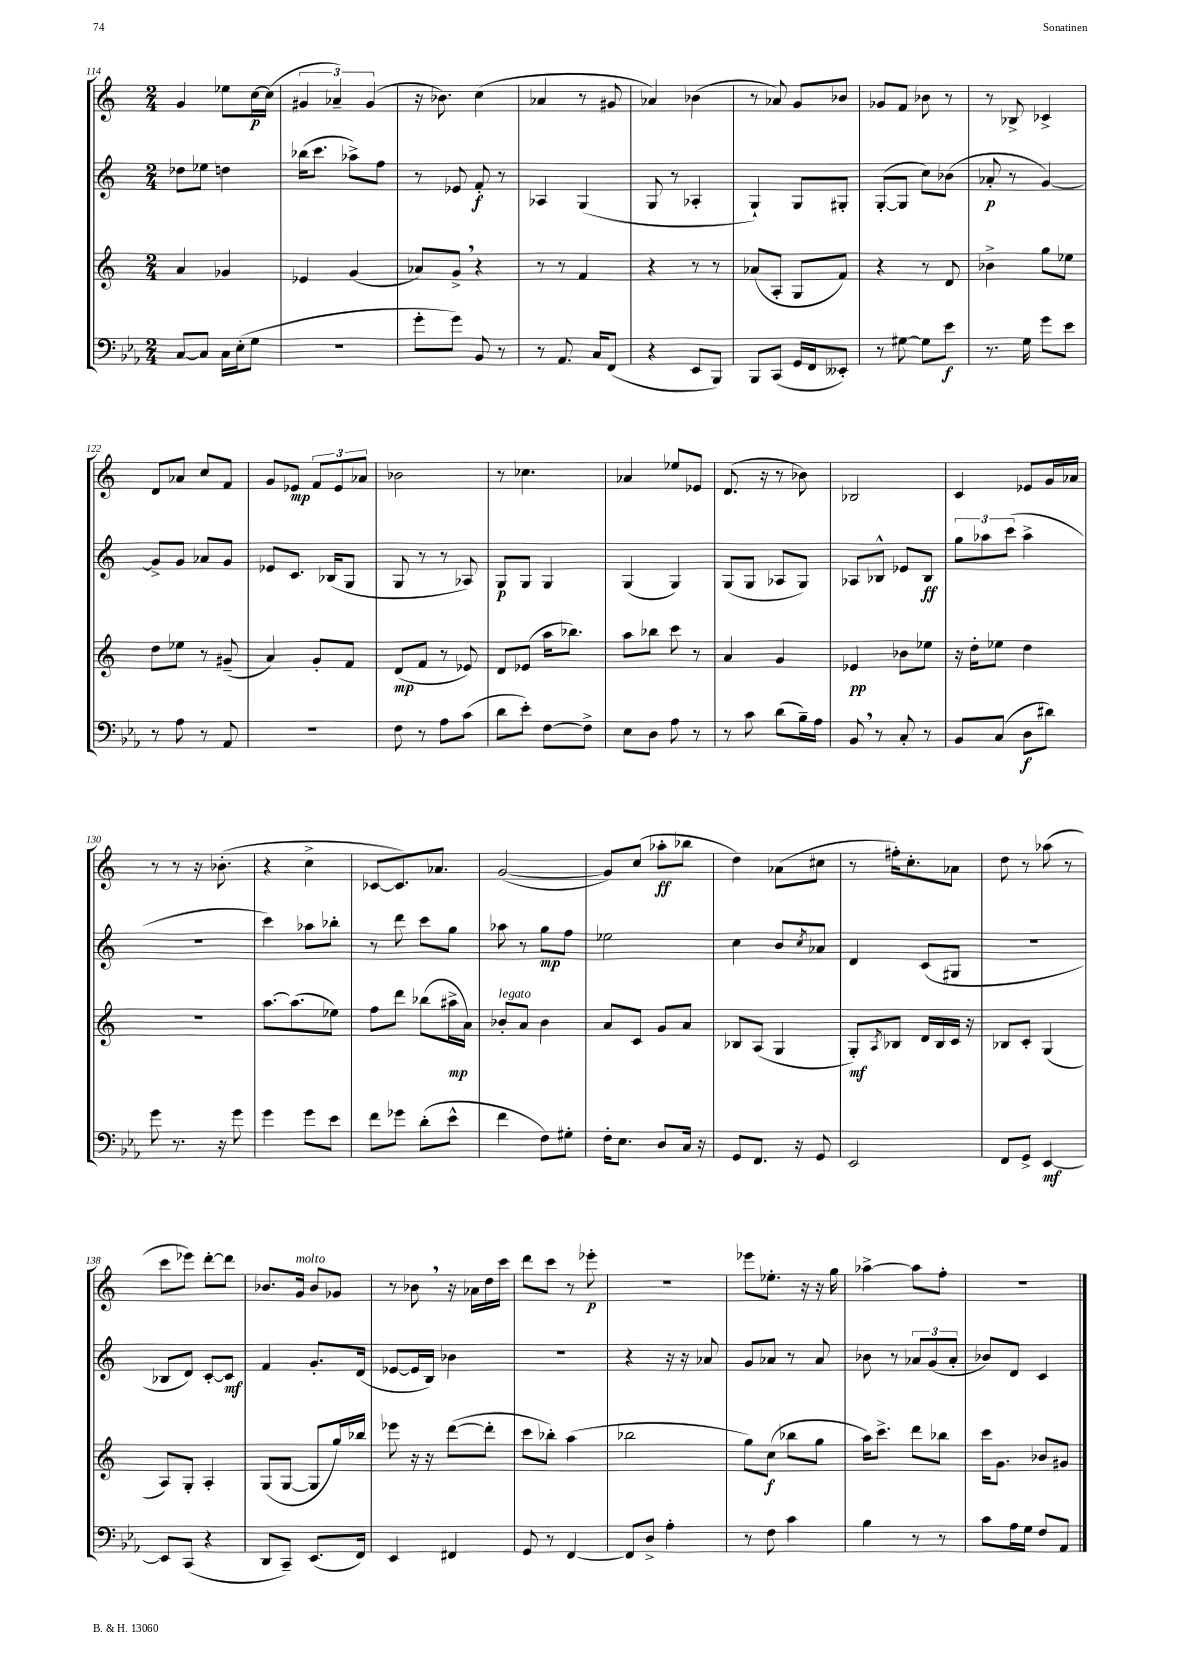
<<
\new StaffGroup <<
\new Staff = "s0" {
    \clef treble \key c \major \numericTimeSignature \time 2/4
    g'4 ees''8 c''16~\p c''16( |
    \tuplet 3/2 { gis'4 aes'4--) gis'4( } |
    r16 bes'8.) c''4( |
    aes'4 r8 gis'8 |
    aes'4) bes'4( |
    r8 aes'8) g'8 bes'8 |
    ges'8 f'8 bes'8 r8 |
    r8 bes8-> ces'4-> |
    d'8 aes'8 c''8 f'8 |
    g'8 ees'8\mp \tuplet 3/2 { f'8 ees'8 aes'8 } |
    bes'2 |
    r8 ces''4. |
    aes'4 ees''8 ees'8 |
    d'8.( r16 r8 bes'8) |
    bes2 |
    c'4 ees'8 g'16 aes'16 |
    r8 r8 r16 bes'8.-.( |
    r4 c''4-> |
    ces'8~ ces'8.) aes'8. |
    g'2~( |
    g'8) c''8( aes''8-.\ff bes''8 |
    d''4) aes'8( cis''8 |
    r8 fis''16-.) c''8.-. aes'8 |
    d''8 r8 aes''8( r8 |
    c'''8 ees'''8) d'''8~-. d'''8 |
    bes'8. g'16^\markup { \italic "molto" } bes'8 ges'8 |
    r8 bes'8 \breathe r16 aes'16 d''16 c'''16 |
    d'''8 c'''8 r8 ees'''8-.\p |
    R2 |
    ees'''8 ees''8.-. r16 r16 g''16 |
    aes''4~-> aes''8 f''8-. |
    R2 \bar "|." |
}
\new Staff = "s1" {
    \clef treble \key c \major \numericTimeSignature \time 2/4
    des''8 ees''8 d''4 |
    bes''16( c'''8. aes''8->) f''8 |
    r8 ees'8 f'8-.\f r8 |
    aes4 g4( |
    g8 r8 aes4-. |
    g4-!) g8 gis8-. |
    g8~-.( g8 c''8) bes'8( |
    aes'8-.\p r8 g'4~) |
    g'8-> g'8 aes'8 g'8 |
    ees'8 c'8. bes16( g8 |
    g8 r8 r8 aes8) |
    g8\p g8 g4 |
    g4( g4) |
    g8( g8 aes8 g8) |
    aes8 bes8-^ ees'8 bes8\ff |
    \tuplet 3/2 { g''8 aes''8 c'''8( } aes''4-> |
    R2 |
    c'''4) aes''8 bes''8-. |
    r8 d'''8 c'''8 g''8 |
    aes''8 r8 g''8\mp f''8 |
    ees''2 |
    c''4 b'8 \acciaccatura { c''8 } aes'8 |
    d'4 c'8( gis8 |
    R2 |
    bes8 d'8) c'8~-. c'8\mf |
    f'4 g'8.-. d'16( |
    ees'8~ ees'16 b16) bes'4 |
    R2 |
    r4 r16 r16 aes'8 |
    g'8 aes'8 r8 aes'8 |
    bes'8 r8 \tuplet 3/2 { aes'8 g'8( aes'8-. } |
    bes'8) d'8 c'4 \bar "|." |
}
\new Staff = "s2" {
    \clef treble \key c \major \numericTimeSignature \time 2/4
    a'4 ges'4 |
    ees'4 g'4( |
    aes'8) g'8-> \breathe r4 |
    r8 r8 f'4 |
    r4 r8 r8 |
    aes'8( a8-. g8 f'8) |
    r4 r8 d'8 |
    bes'4-> g''8 ees''8 |
    d''8 ees''8 r8 gis'8--( |
    a'4) g'8-. f'8 |
    d'8\mp( f'8 r8 ees'8) |
    d'8 ees'8( a''16 bes''8.) |
    a''8 bes''8 c'''8 r8 |
    a'4 g'4 |
    ees'4\pp bes'8 ees''8 |
    r16 d''16-. ees''8 d''4 |
    R2 |
    a''8.~ a''8.( ees''8) |
    f''8 d'''8 bes''8( ais''16->\mp a'16) |
    bes'8-.^\markup { \italic "legato" } a'8 bes'4 |
    a'8 c'8 g'8 a'8 |
    bes8 a8( g4 |
    g8-.\mf) \acciaccatura { a8 } bes8 d'16 bes16 c'16 r16 |
    bes8 c'8-. g4( |
    a8) g8-. a4-. |
    g8( g8~ g8 g''16) bes''16 |
    ees'''8 r16 r16 d'''8~( d'''8-. |
    c'''8 bes''8-.) a''4( |
    bes''2 |
    g''8) c''8\f( bes''8 g''8 |
    a''16) c'''8.-> d'''8 bes''8 |
    c'''16 g'8. bes'8 gis'8 \bar "|." |
}
\new Staff = "s3" {
    \clef bass \key ees \major \numericTimeSignature \time 2/4
    c8~ c8 c16 ees16-.( g8 |
    R2 |
    g'8-. g'8) bes,8 r8 |
    r8 aes,8. c16 f,8( |
    r4 ees,8 bes,,8) |
    bes,,8 c,8( g,16 f,16 eeses,8-.) |
    r8 gis8~ gis8 ees'8\f |
    r8. g16 g'8 ees'8 |
    r8 aes8 r8 aes,8 |
    r2 |
    f8 r8 aes8 c'8( |
    d'8 ees'8-.) f8~ f8-> |
    ees8 d8 aes8 r8 |
    r8 c'8 d'8( bes16--) aes16 |
    bes,8 \breathe r8 c8-. r8 |
    bes,8 c8( d8\f dis'8) |
    g'8 r8. r16 g'8 |
    g'4 g'8 ees'8 |
    f'8 ges'8 d'8-.( ees'8-^ |
    f'4 f8) gis8-. |
    f16-. ees8. d8 c16 r16 |
    g,8 f,8. r16 g,8 |
    ees,2 |
    f,8 g,8-> ees,4~\mf |
    ees,8 c,8( r4 |
    d,8 c,8--) ees,8.( f,16) |
    ees,4 fis,4 |
    g,8 r8 f,4~ |
    f,8 d8-> aes4-. |
    r8 f8 c'4 |
    bes4 r8 r8 |
    c'8 aes16 g16 f8 aes,8 \bar "|." |
}
>>
>>
\layout { \context { \Score currentBarNumber = #114 } }
